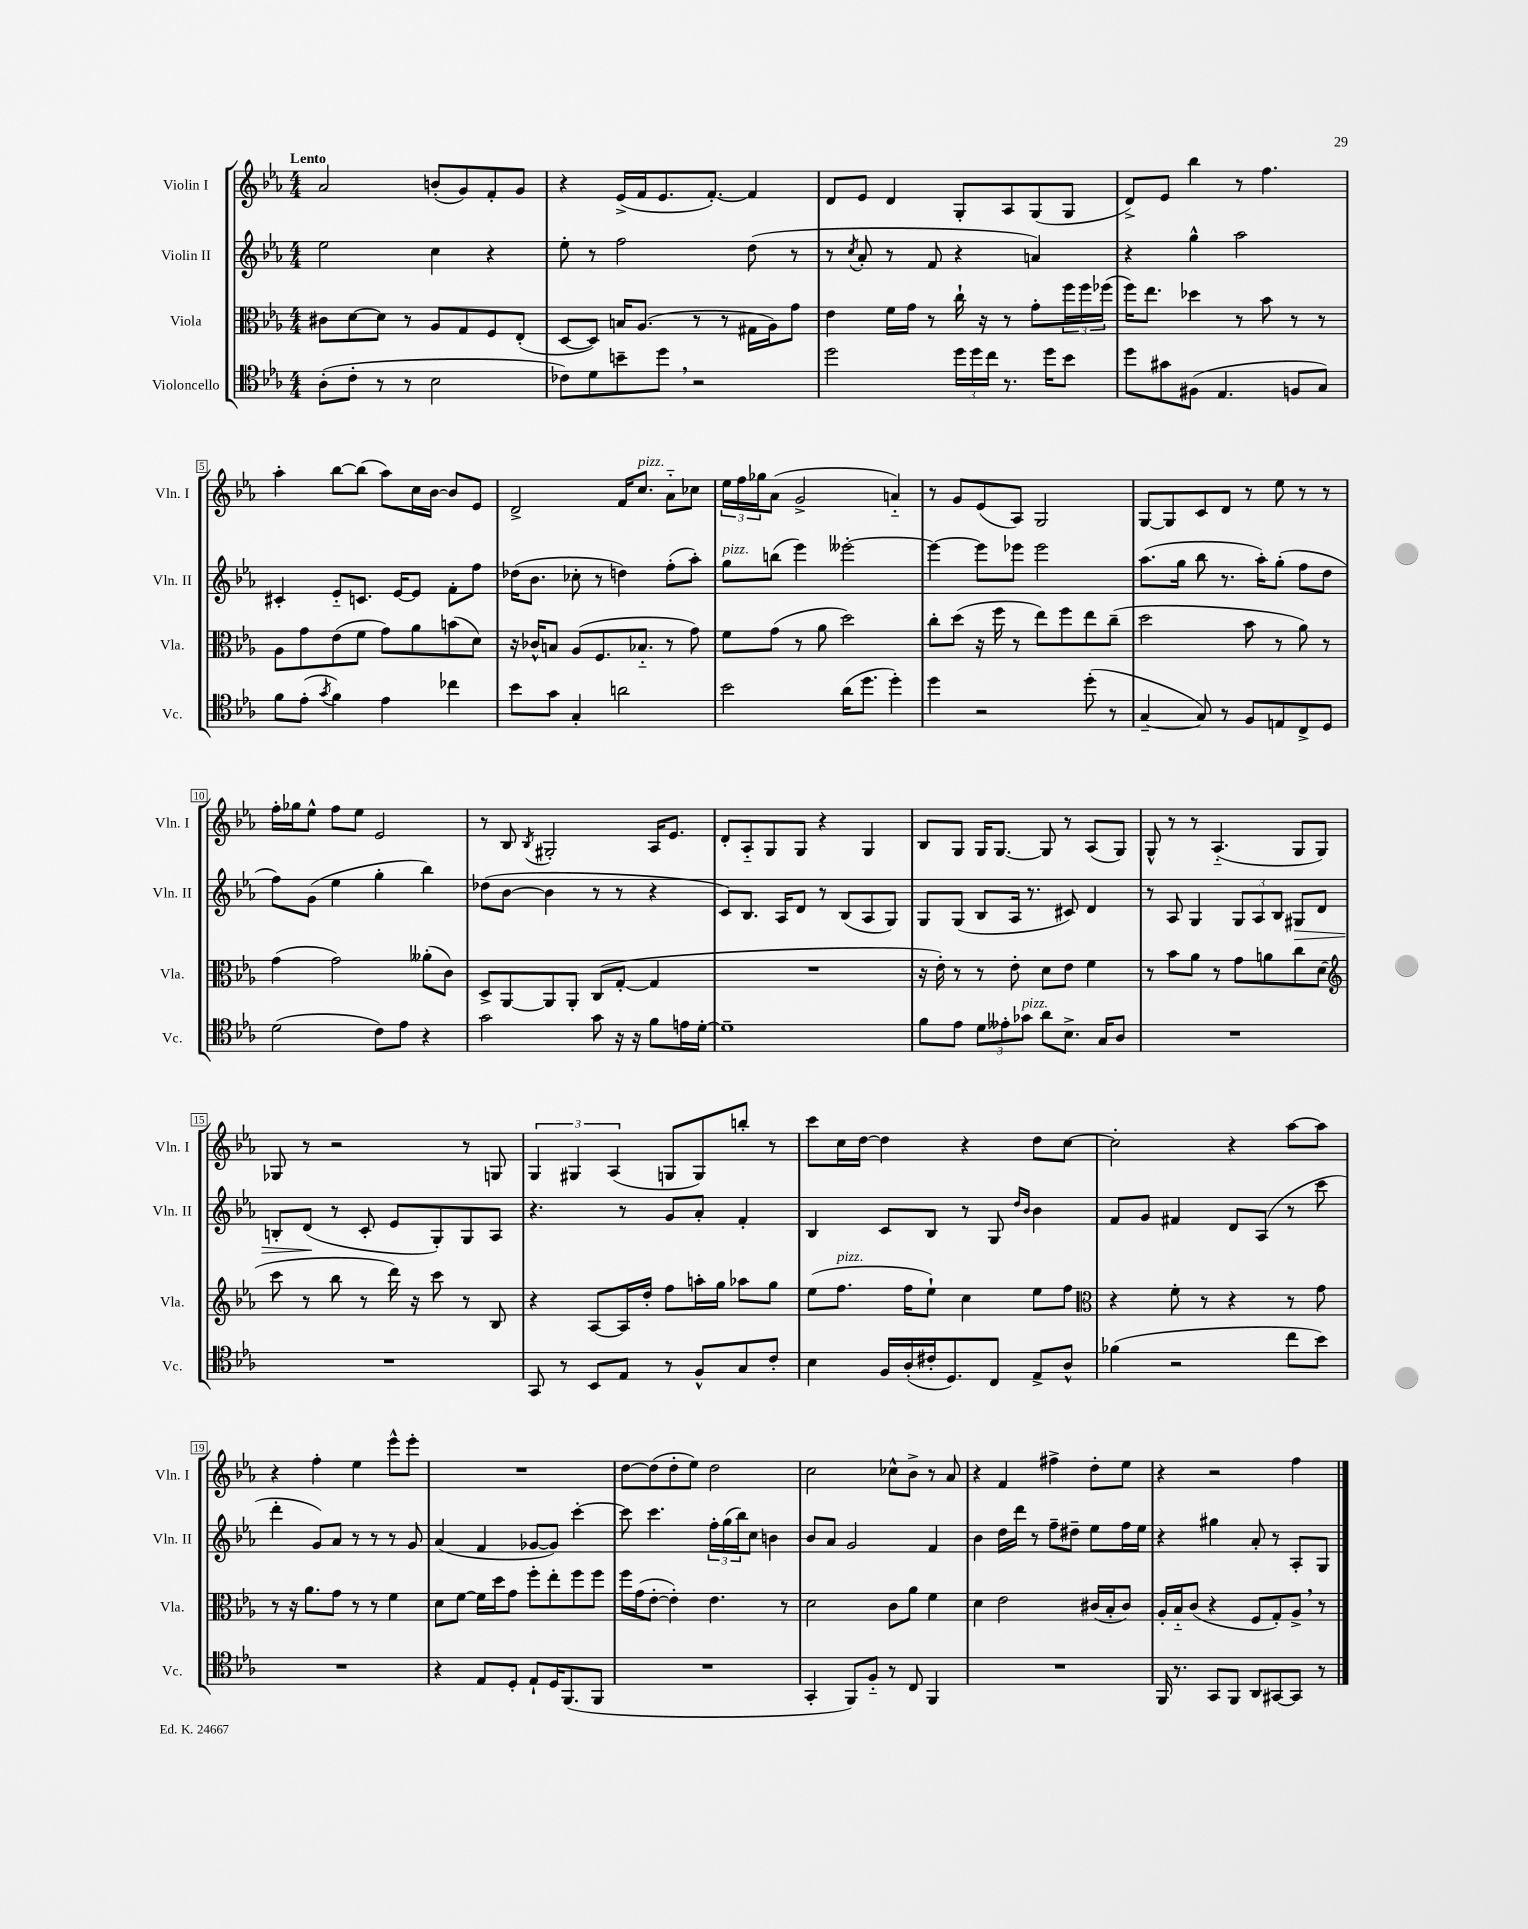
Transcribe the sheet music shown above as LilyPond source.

<<
\new StaffGroup <<
\new Staff = "s0" \with { instrumentName = "Violin I" shortInstrumentName = "Vln. I" } {
    \clef treble \key ees \major \numericTimeSignature \time 4/4 \tempo "Lento"
    aes'2 b'8-.( g'8) f'8-. g'8 |
    r4 ees'16->( f'16 ees'8. f'8.~-.) f'4 |
    d'8 ees'8 d'4 g8-. aes8 g8( g8 |
    d'8->) ees'8 bes''4 r8 f''4. |
    aes''4-. bes''8~ bes''8( aes''8) c''16 bes'16~ bes'8 ees'8 |
    d'2-> f'16 c''8.^\markup { \italic "pizz." } aes'8-_ ces''8 |
    \tuplet 3/2 { ees''16 f''16 ges''16 } aes'8( g'2-> a'4-_) |
    r8 g'8 ees'8( aes8) g2 |
    g8~ g8 c'8 d'8 r8 ees''8 r8 r8 |
    f''16-. ges''16 ees''8-^ f''8 ees''8 ees'2 |
    r8 bes8 \acciaccatura { bes8 } gis2-. aes16 ees'8. |
    d'8-. aes8-_ g8 g8 r4 g4 |
    bes8 g8 g16 g8.~ g8 r8 aes8( g8) |
    g8-^ r8 r8 aes4.-_( g8 g8) |
    ges8 r8 r2 r8 g8 |
    \tuplet 3/2 { g4 gis4 aes4( } g8 g8) b''8-. r8 |
    c'''8 c''16 d''16~ d''4 r4 d''8 c''8~ |
    c''2-. r4 aes''8~ aes''8 |
    r4 f''4-. ees''4 ees'''8-^ ees'''8-. |
    R1 |
    d''8~ d''8( d''8-. ees''8) d''2 |
    c''2 ces''8-^ bes'8-> r8 aes'8 |
    r4 f'4 fis''4-> d''8-. ees''8 |
    r4 r2 f''4 \bar "|." |
}
\new Staff = "s1" \with { instrumentName = "Violin II" shortInstrumentName = "Vln. II" } {
    \clef treble \key ees \major \numericTimeSignature \time 4/4
    ees''2 c''4 r4 |
    ees''8-. r8 f''2 d''8( r8 |
    r8 \acciaccatura { c''8 } aes'8-. r8 f'8 r4 a'4) |
    r4 g''4-^ aes''2 |
    cis'4-. ees'8-_ c'8. ees'16~ ees'8 f'8-. f''8 |
    des''16( bes'8. ces''8-. r8 d''4) f''8-.( aes''8-.) |
    g''8^\markup { \italic "pizz." } b''8( ees'''4) eeses'''2~-. |
    eeses'''4~ eeses'''8 ees'''8 ees'''2 |
    aes''8.( g''16 bes''8 r8. aes''16-.) g''8-.( f''8 d''8 |
    f''8) g'8( ees''4 g''4-. bes''4) |
    des''8( bes'8~ bes'4 r8 r8 r4 |
    c'8) bes8. aes16 d'8 r8 bes8( aes8 g8) |
    g8 g8( bes8 aes16 r8. cis'8) d'4 |
    r8 aes8 g4 \tuplet 3/2 { g8 aes8 bes8 } gis8\> d'8 |
    b8-. d'8\!( r8 c'8-. ees'8 g8-.) g8 aes8 |
    r4. r8 g'8 aes'8-. f'4-. |
    bes4 c'8 bes8 r8 g8 \grace { d''16 bes'16 } bes'4 |
    f'8 g'8 fis'4 d'8 aes8( r8 c'''8 |
    d'''4-. g'8) aes'8 r8 r8 r8 g'8 |
    aes'4( f'4 ges'8~ ges'8) c'''4~-. |
    c'''8 c'''4. \tuplet 3/2 { f''16-. g''16( bes''16) } c''8 b'4 |
    bes'8 aes'8 g'2 f'4 |
    bes'4 d''16 d'''16 r8 f''8-- dis''8-- ees''8 f''16 ees''16 |
    r4 gis''4 aes'8-. r8 aes8-. g8 \bar "|." |
}
\new Staff = "s2" \with { instrumentName = "Viola" shortInstrumentName = "Vla." } {
    \clef alto \key ees \major \numericTimeSignature \time 4/4
    cis'8 d'8~ d'8 r8 aes8 g8 f8 ees8-.( |
    d8~ d8) b16 aes8.( r8 r8 gis16 aes16) g'8 |
    ees'4 f'16 g'16 r8 c''16-! r16 r8 g'8-. \tuplet 3/2 { f''16 f''16 fes''16( } |
    f''16) ees''8. des''4 r8 bes'8 r8 r8 |
    aes8 g'8 ees'8( f'8 g'8) aes'8 b'8( d'8) |
    r16 ces'16-^ b8 aes8( f8. bes8.-_ r8 g'8) |
    f'8 g'8( r8 aes'8 d''2) |
    c''8-. d''8( r16 f''16 r8 ees''8) f''8 ees''8 c''8--( |
    d''2 bes'8 r8 aes'8) r8 |
    g'4( g'2) aeses'8-.( c'8) |
    d8-> aes,8~ aes,8 aes,8-. c8( g8~-. g4 |
    R1 |
    r16 ees'16-.) r8 r8 ees'8-. d'8 ees'8 f'4 |
    r8 bes'8 aes'8 r8 g'8 a'8 c''8 d'8( |
    \clef treble c'''8 r8 bes''8 r8 d'''16) r16 c'''8 r8 bes8 |
    r4 aes8~ aes16 d''16-. f''8 a''16-. g''16 aes''8 g''8 |
    ees''8( f''8.^\markup { \italic "pizz." } f''16 ees''8-!) c''4 ees''8 f''8 |
    \clef alto r4 f'8-. r8 r4 r8 g'8 |
    r8 r16 aes'8. g'8 r8 r8 f'4 |
    d'8 f'8~ f'16 d''16 g'8 f''8-. ees''8-. f''8 f''8 |
    f''16 g'16( ees'8~-. ees'4-.) ees'4. r8 |
    d'2 c'8 aes'8 f'4 |
    d'4 ees'2 cis'16( bes16-. cis'8) |
    aes16-. bes16-_ c'8( r4 f8 g8-.) aes8-> \breathe r8 \bar "|." |
}
\new Staff = "s3" \with { instrumentName = "Violoncello" shortInstrumentName = "Vc." } {
    \clef tenor \key ees \major \numericTimeSignature \time 4/4
    aes8-.( c'8-. r8 r8 bes2 |
    ces'8) d'8 b'8-- d''8 \breathe r2 |
    d''2 \tuplet 3/2 { d''16 d''16 c''16 } r8. d''16 bes'8 |
    d''8 gis'8 fis8( ees4. f8 g8) |
    f'8 ees'8-.( \acciaccatura { g'8 } f'4) ees'4 ces''4 |
    bes'8 g'8 g4-. a'2 |
    bes'2 aes'16( d''8. d''4-.) |
    d''4 r2 d''8-.( r8 |
    g4~-- g8) r8 f8 e8 c8-> d8 |
    d'2( c'8) ees'8 r4 |
    g'2 g'8 r16 r16 f'8 e'16 d'16~-. |
    d'1-- |
    f'8 ees'8 \tuplet 3/2 { d'8 eeses'8-. ges'8^\markup { \italic "pizz." } } aes'8 bes8.-> g16 aes8 |
    R1 |
    R1 |
    g,8 r8 bes,8 ees8 r8 f8-^ g8 c'8-. |
    bes4 f16 aes16-.( cis'16-. d8.) c8 ees8-> aes8-^ |
    fes'4( r2 c''8 bes'8) |
    R1 |
    r4 ees8 d8-. ees8-! d16 f,8.( f,8 |
    R1 |
    g,4-. f,8) f8-_ r8 c8 f,4 |
    R1 |
    f,16 r8. g,8 f,8 aes,8 gis,8~ gis,8 r8 \bar "|." |
}
>>
>>
\layout { \context { \Score \override BarNumber.stencil = #(make-stencil-boxer 0.1 0.3 ly:text-interface::print) } }
